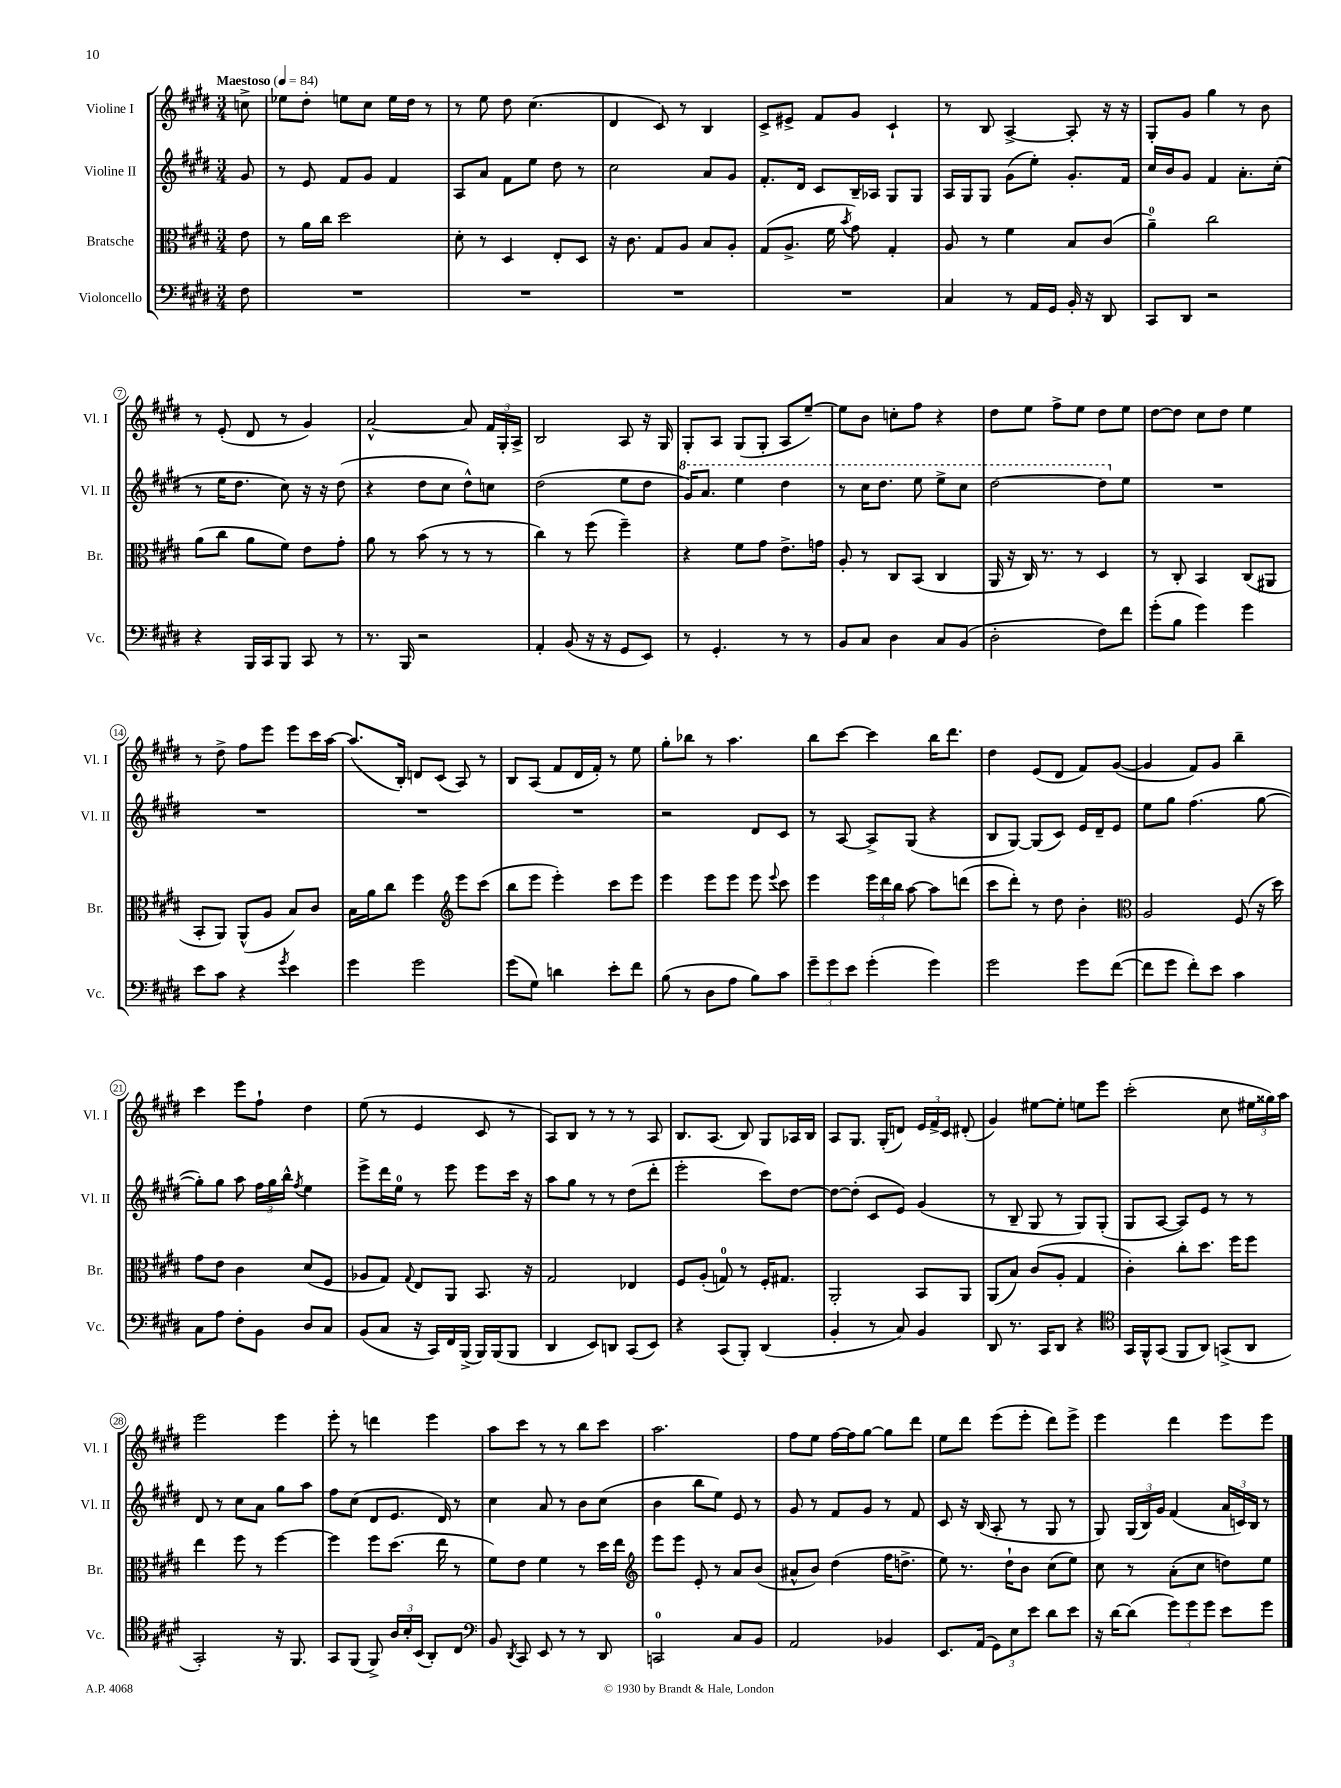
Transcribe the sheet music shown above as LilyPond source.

<<
\new StaffGroup <<
\new Staff = "s0" \with { instrumentName = "Violine I" shortInstrumentName = "Vl. I" } {
    \clef treble \key e \major \numericTimeSignature \time 3/4 \partial 8 \tempo "Maestoso" 4 = 84
    \autoBeamOff c''8-> |
    ees''8[ dis''8]-. e''8[ cis''8] e''16[ dis''16] r8 |
    r8 e''8 dis''8 cis''4.( |
    dis'4 cis'8) r8 b4 |
    cis'8[-> eis'8]-> fis'8[ gis'8] cis'4-! |
    r8 b8 a4~-> a8-. r16 r16 |
    gis8[-. gis'8] gis''4 r8 b'8 |
    r8 e'8-.( dis'8 r8 gis'4) |
    a'2~-^ a'8 \tuplet 3/2 { fis'16[ gis16-. a16]-> } |
    b2 a8 r16 gis16 |
    gis8[-. a8] gis8[( gis8]-. a8[ e''8]~--) |
    e''8[ b'8] c''8[-. fis''8] r4 |
    dis''8[ e''8] fis''8[-> e''8] dis''8[ e''8] |
    dis''8[~ dis''8] cis''8[ dis''8] e''4 |
    r8 dis''8-> fis''8[ e'''8] e'''8[ cis'''16 a''16]~ |
    a''8.[( b16]-.) d'8[ cis'8]( a8) r8 |
    b8[ a8]( fis'8[ dis'16 fis'16]-.) r8 e''8 |
    gis''8[-. bes''8] r8 a''4. |
    b''8[ cis'''8]~ cis'''4 b''16[ dis'''8.] |
    dis''4 e'8[( dis'8] fis'8[) gis'8]~( |
    gis'4 fis'8[) gis'8] b''4-- |
    cis'''4 e'''8[ fis''8]-! dis''4 |
    e''8( r8 e'4 cis'8 r8 |
    a8[) b8] r8 r8 r8 a8 |
    b8.[ a8.]( b8) gis8[ aes16 b16] |
    a8[ gis8.] gis16[-.( d'8]) \tuplet 3/2 { e'16[ fis'16-> cis'16] } dis'8-.( |
    gis'4) eis''8[~ eis''8]-. e''8[ e'''8] |
    cis'''2-.( cis''8 \tuplet 3/2 { eis''16[ gisis''16) a''16] } |
    e'''2 e'''4 |
    e'''8-. r8 d'''4 e'''4 |
    a''8[ cis'''8] r8 r8 b''8[ cis'''8] |
    a''2. |
    fis''8[ e''8] fis''16[~ fis''16 gis''8]~ gis''8[ dis'''8] |
    e''8[ dis'''8] e'''8[( e'''8]-. dis'''8[) e'''8]-> |
    e'''4 dis'''4 e'''8[ e'''8] \bar "|." |
}
\new Staff = "s1" \with { instrumentName = "Violine II" shortInstrumentName = "Vl. II" } {
    \clef treble \key e \major \numericTimeSignature \time 3/4 \partial 8
    \autoBeamOff gis'8 |
    r8 e'8 fis'8[ gis'8] fis'4 |
    a8[ a'8] fis'8[ e''8] dis''8 r8 |
    cis''2 a'8[ gis'8] |
    fis'8.[-. dis'16] cis'8[ b16-- aes16] gis8[ gis8] |
    a16[ gis16 gis8] gis'8[( e''8]-.) gis'8.[-. fis'16] |
    cis''16[ b'16 gis'8] fis'4 a'8.[-. cis''16]-.( |
    r8 e''16[ dis''8.] cis''8) r16 r16 dis''8( |
    r4 dis''8[ cis''8] dis''8[-^) c''8] |
    dis''2( e''8[ dis''8] |
    \ottava #1 gis''16[) a''8.] e'''4 dis'''4 |
    r8 cis'''16[ dis'''8.] e'''8 e'''8[-> cis'''8] |
    dis'''2~ dis'''8[ \ottava #0 e''8] |
    R2. |
    R2. |
    R2. |
    R2. |
    r2 dis'8[ cis'8] |
    r8 a8~ a8[-> gis8]( r4 |
    b8[ gis8]~) gis8[( cis'8]) e'16[ dis'16-- e'8] |
    e''8[ gis''8] fis''4.( gis''8~ |
    gis''8[-.) gis''8] a''8 \tuplet 3/2 { fis''16[ gis''16 b''16]-^ } \acciaccatura { fis''8 } e''4 |
    e'''8[-> dis'''16 e''16]-0 r8 e'''8 e'''8[ cis'''16] r16 |
    a''8[ gis''8] r8 r8 dis''8[( dis'''8]-. |
    e'''2-. cis'''8[) dis''8]~ |
    dis''8[~ dis''8]-.( cis'8[ e'8]) gis'4( |
    r8 b8-- gis8 r8 gis8[) gis8]-.( |
    gis8[ a8]~ a8[) e'8] r8 r8 |
    dis'8 r8 cis''8[ a'8] gis''8[ a''8] |
    fis''8[ cis''8]( dis'8[ e'8.] dis'16) r8 |
    cis''4 a'8 r8 b'8[ cis''8]( |
    b'4 b''8[ e''8]) e'8 r8 |
    gis'8 r8 fis'8[ gis'8] r8 fis'8 |
    cis'8 r16 b16( a8-. r8 gis8 r8 |
    gis8) \tuplet 3/2 { gis16[( b16) gis'16] } fis'4( \tuplet 3/2 { a'16[ c'16) b16] } r8 \bar "|." |
}
\new Staff = "s2" \with { instrumentName = "Bratsche" shortInstrumentName = "Br." } {
    \clef alto \key e \major \numericTimeSignature \time 3/4 \partial 8
    \autoBeamOff e'8 |
    r8 a'16[ cis''16] dis''2 |
    dis'8-. r8 dis4 e8[-. dis8] |
    r16 cis'8. gis8[ a8] b8[ a8]-. |
    gis8[( a8.]-> fis'16 \acciaccatura { b'8 } gis'8) gis4-. |
    a8 r8 fis'4 b8[ cis'8]( |
    a'4-0--) cis''2 |
    a'8[( cis''8] a'8[ fis'8]) e'8[ gis'8]-. |
    a'8 r8 b'8( r8 r8 r8 |
    cis''4) r8 fis''8( fis''4--) |
    r4 fis'8[ gis'8] e'8.[-> g'16] |
    a8-. r8 cis8[ b,8]( cis4 |
    a,16 r16 cis16) r8. r8 dis4 |
    r8 cis8-. b,4 cis8[( ais,8] |
    b,8[-. a,8]) a,8[-^( a8] b8[) cis'8] |
    b16[ a'16 cis''8] fis''4 \clef treble e'''8[ cis'''8]( |
    b''8[ e'''8] e'''4-.) cis'''8[ e'''8] |
    e'''4 e'''8[ e'''8] e'''8 \appoggiatura { e'''8 } cis'''8 |
    e'''4 \tuplet 3/2 { e'''16[ dis'''16 b''16] } a''8~ a''8[ d'''8]( |
    cis'''8[ dis'''8]-.) r8 dis''8 b'4-. |
    \clef alto a2 fis8( r16 dis''16) |
    gis'8[ e'8] cis'4 dis'8[( fis8] |
    aes8[ gis8]) \appoggiatura { gis8 } e8[ a,8] b,8. r16 |
    gis2 ees4 |
    fis8[ a8]-.( g8-0) r8 fis16[-. gis8.] |
    a,2-. b,8[ a,8] |
    a,8[( b8]) cis'8[( a8]-. gis4 |
    cis'4-.) cis''8[-. dis''8.] fis''16[ fis''8] |
    e''4 fis''8 r8 fis''4~ |
    fis''4 fis''8[ dis''8.]( e''16 r8 |
    fis'8[) e'8] fis'4 r8 dis''16[ e''16] |
    \clef treble e'''8[ e'''8] e'8-. r8 a'8[ b'8]( |
    ais'8[-^ b'8]) dis''4( fis''16[ d''8.]-> |
    e''8) r8. dis''16[-! b'8] cis''8[( e''8]) |
    cis''8 r8 a'8[-.( cis''8] d''8[) e''8] \bar "|." |
}
\new Staff = "s3" \with { instrumentName = "Violoncello" shortInstrumentName = "Vc." } {
    \clef bass \key e \major \numericTimeSignature \time 3/4 \partial 8
    \autoBeamOff fis8 |
    R2. |
    R2. |
    R2. |
    R2. |
    cis4 r8 a,16[ gis,16] b,16-. r16 dis,8 |
    cis,8[ dis,8] r2 |
    r4 b,,16[ cis,16 b,,8] cis,8 r8 |
    r8. b,,16 r2 |
    a,4-. b,8( r16 r16 gis,8[ e,8]) |
    r8 gis,4.-. r8 r8 |
    b,8[ cis8] dis4 cis8[ b,8]( |
    dis2-. fis8[) fis'8] |
    gis'8[-.( b8] gis'4) gis'4 |
    e'8[ cis'8] r4 \acciaccatura { gis'8 } e'4 |
    gis'4 gis'2 |
    gis'8[( gis8]) d'4 e'8[-. fis'8] |
    b8( r8 dis8[ a8] b8[) cis'8] |
    \tuplet 3/2 { gis'8[-- gis'8 e'8] } gis'4-.( gis'4) |
    gis'2 gis'8[ fis'8]~( |
    fis'8[ gis'8] fis'8[-.) e'8] cis'4 |
    cis8[ a8] fis8[-. b,8] dis8[ cis8] |
    b,8[( cis8] r16 cis,16[) fis,16 b,,16]->( b,,16[) b,,16( b,,8] |
    dis,4 e,8[) d,8] cis,8[( e,8]) |
    r4 cis,8[( b,,8]-.) dis,4( |
    b,4-. r8 cis8) b,4 |
    dis,8 r8. cis,16[ dis,8] r4 |
    \clef tenor gis,16[ fis,16-^ gis,8]( fis,8[ a,8]) g,8[->( a,8] |
    gis,2-.) r16 fis,8. |
    gis,8[ fis,8]( fis,8->) \tuplet 3/2 { a16[ b16-. b,16]( } a,8[-.) cis8] |
    \clef bass b,8 \acciaccatura { dis,8 } cis,8 e,8 r8 r8 dis,8 |
    c,2-0 cis8[ b,8] |
    a,2 bes,4 |
    e,8.[ a,16]( \tuplet 3/2 { gis,8[) e8 e'8] } dis'8[ e'8] |
    r16 dis'16[~ dis'8]( \tuplet 3/2 { gis'8[) gis'8 gis'8] } e'8[ gis'8] \bar "|." |
}
>>
>>
\layout { \context { \Score \override BarNumber.stencil = #(make-stencil-circler 0.1 0.3 ly:text-interface::print) } }
